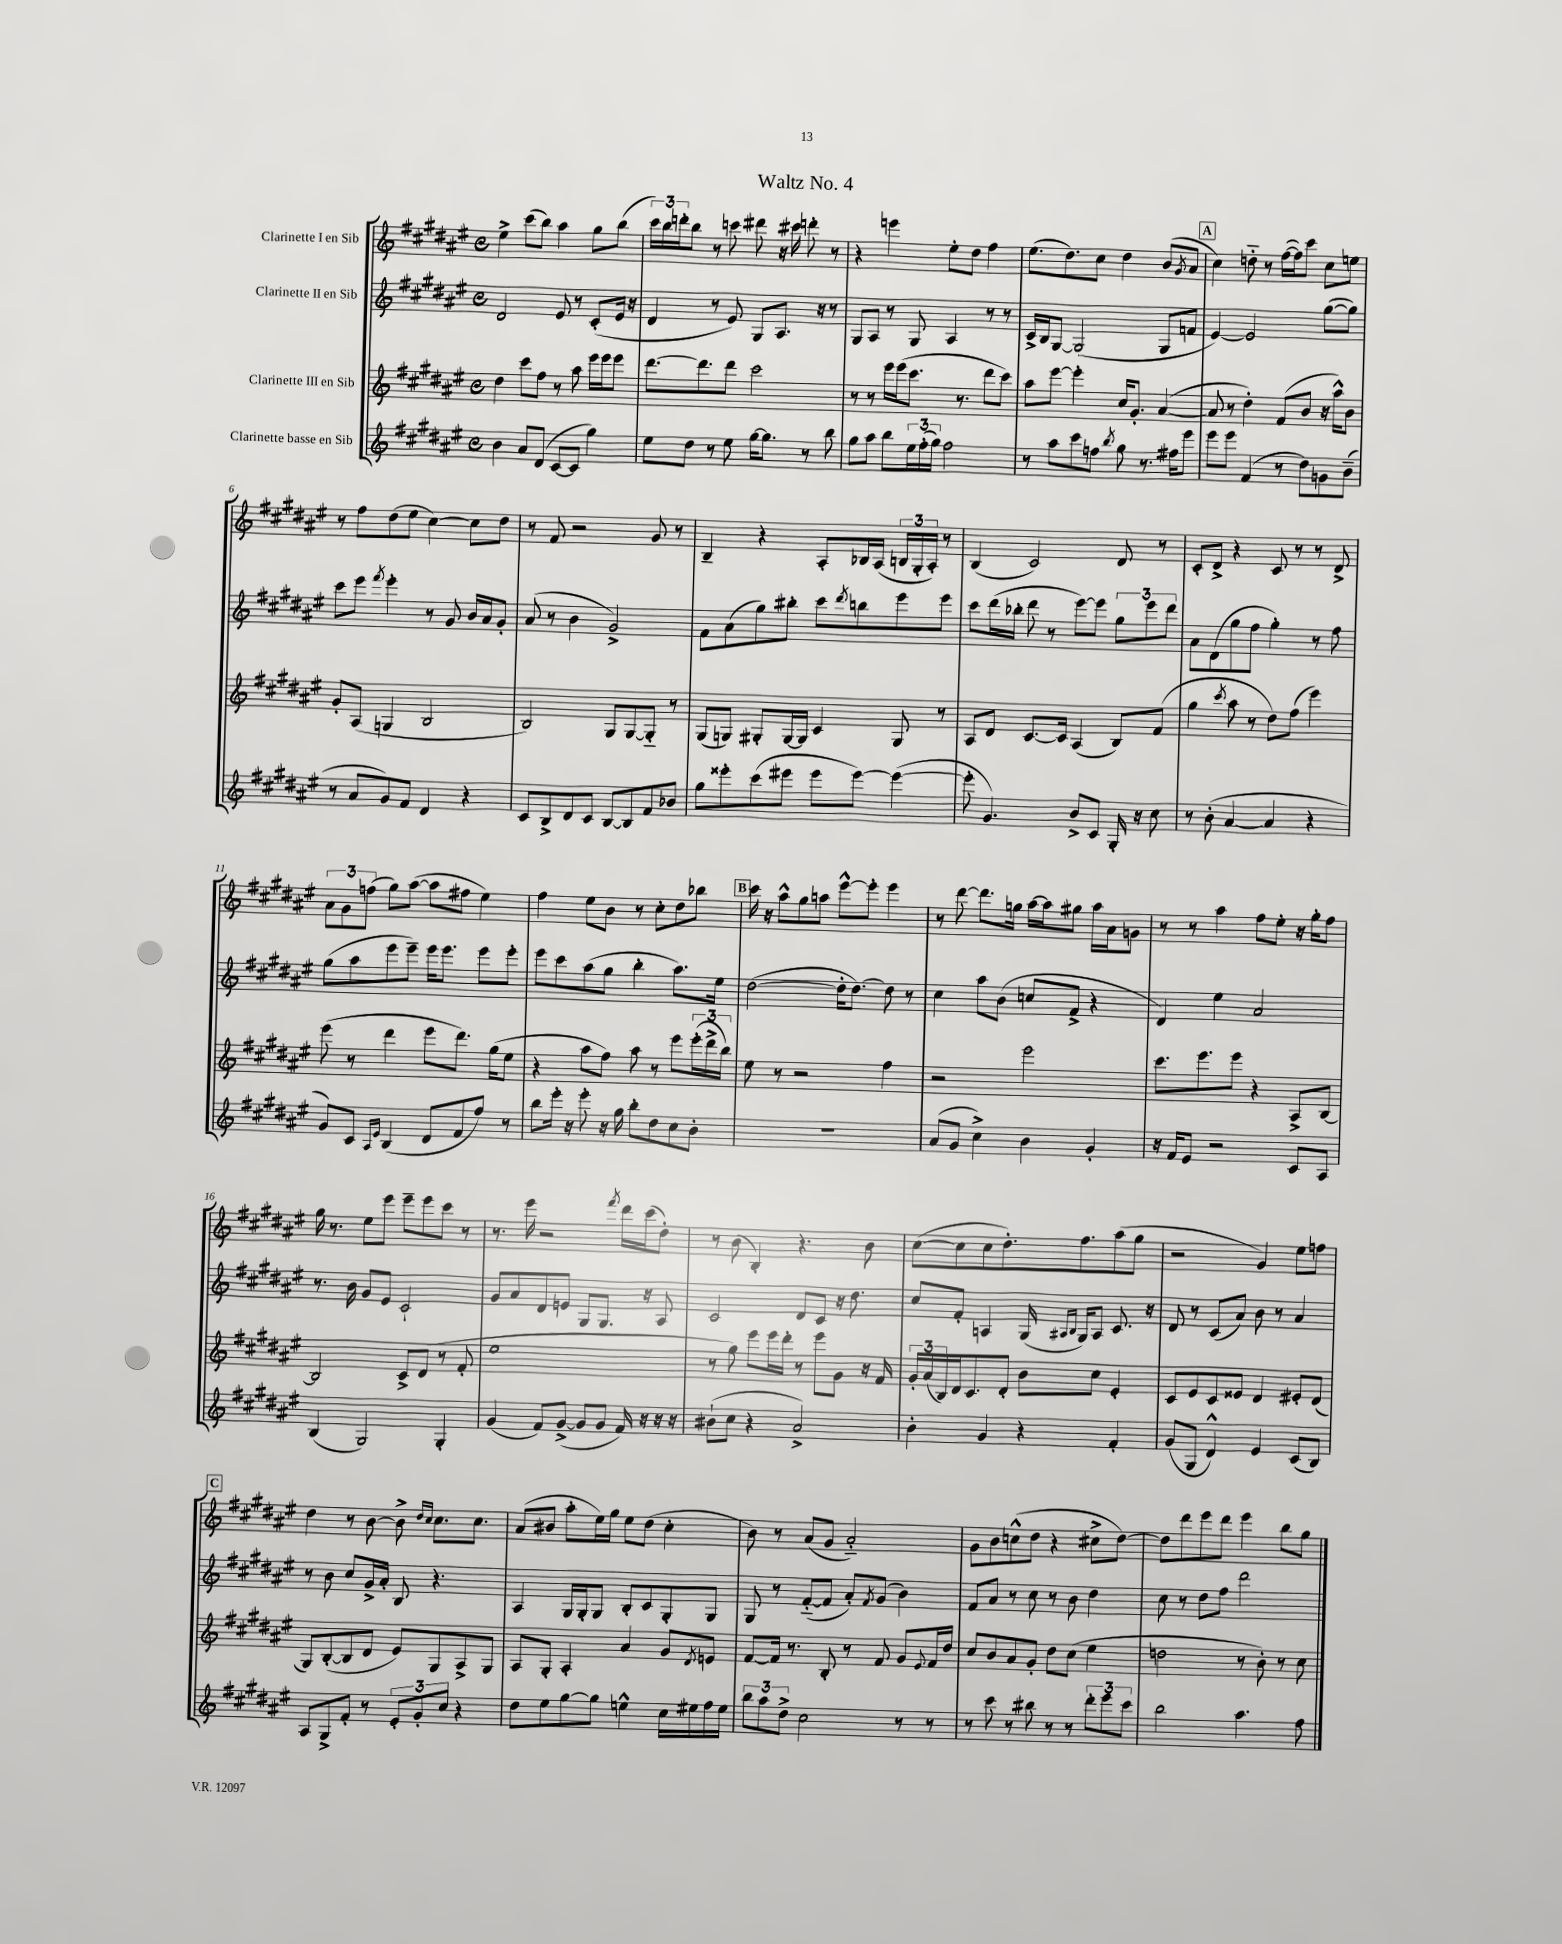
\header { title = "Waltz No. 4" }
<<
\new StaffGroup <<
\new Staff = "s0" \with { instrumentName = "Clarinette I en Sib" } {
    \clef treble \key fis \major \defaultTimeSignature \time 4/4
    eis''4-> cis'''8( b''8) ais''4 gis''8 b''8( |
    \tuplet 3/2 { cis'''16) b''16 d'''16-. } b''8 r8 c'''8 dis'''8 r16 cis'''16 d'''8-. r8 |
    r4 e'''4 eis''8-. dis''8 fis''4 |
    eis''8.( dis''8.) cis''8 dis''4 b'8( \acciaccatura { gis'8 } ais'8 |
    \mark \markup { \box "A" } cis''4) d''8-_ r8 fis''16~( fis''16) cis'''8 cis''8 e''8 |
    r8 fis''8 dis''8( eis''8 cis''4~) cis''8 dis''8 |
    r8 fis'8 r2 gis'8 r8 |
    b4-- r4 ais8-. bes16 ais16( \tuplet 3/2 { b16 gis16-. ais16-.) } r8 |
    b4( cis'2) dis'8 r8 |
    cis'8-. dis'8-> r4 cis'8 r8 r8 dis'8-> |
    \tuplet 3/2 { ais'8 gis'8 f''8( } gis''8) ais''8~( ais''8 fis''8 eis''4) |
    fis''4 eis''8 b'8 r8 cis''8-. dis''8 bes''8 |
    \mark \markup { \box "B" } cis'''16 r16 ais''8-^ gis''8 a''8 eis'''8~-^ eis'''8-. eis'''4 |
    r8 dis'''8~ dis'''8. g''16 ais''16~ ais''16 gis''8 ais''16 ais'16 g'8 |
    r8 r8 ais''4 fis''8 eis''8-. r16 gis''16-. fis''8 |
    gis''16 r8. eis''8 eis'''8 eis'''8-- eis'''8 cis'''8 r8 |
    r8. eis'''16 r2 \acciaccatura { fis'''8 } dis'''16 cis'''16( dis''8-.) |
    r8 b'8( b4-.) r4. b'8 |
    cis''8~( cis''8 cis''8 dis''8.-.) fis''8. ais''8( gis''8 |
    r2 gis'4) eis''8 f''8 |
    \mark \markup { \box "C" } dis''4 r8 b'8~ b'8-> \grace { dis''16 cis''16 } cis''8. cis''8. |
    ais'8( bis'8 ais''8-. eis''16) gis''16 eis''8 dis''8( cis''4-. |
    b'8) r8 ais'8( gis'8 ais'2-_) |
    gis'8 b'8 c''8-^( dis''8 r4 cis''8-> dis''8~) |
    dis''8 dis'''8 eis'''8 dis'''8 eis'''4 b''8 gis''8 \bar "|." |
}
\new Staff = "s1" \with { instrumentName = "Clarinette II en Sib" } {
    \clef treble \key fis \major \defaultTimeSignature \time 4/4
    dis'2 eis'8 r8 cis'8-.( eis'16 r16 |
    dis'4 r8 eis'8) gis8 ais8. r16 r8 |
    gis8 ais8 r8 gis8 ais4 r8 r8 |
    cis'16-> b16 gis8~ gis2( gis8 f'8 |
    \mark \markup { \box "A" } eis'4~) eis'2 gis''8~( gis''8) |
    cis'''8 eis'''8 \acciaccatura { fis'''8 } eis'''4-. r8 gis'8 b'16 ais'16 gis'8-. |
    ais'8( r8 b'4 gis'2->) |
    fis'8 ais'8( gis''8) bis''8-. cis'''8 \acciaccatura { dis'''8 } b''8 eis'''8 eis'''8 |
    cis'''8 dis'''16( bes''16-. dis'''8 r8 eis'''8~) eis'''8 \tuplet 3/2 { gis''8 eis'''8 dis'''8 } |
    ais'8 dis'8( gis''8 fis''8 gis''4-.) r8 fis''8 |
    gis''8( ais''8 eis'''8 eis'''8--) eis'''16 eis'''8. eis'''8 eis'''8-. |
    eis'''8 cis'''8 ais''8( gis''8 b''4-. ais''8.) eis''16 |
    \mark \markup { \box "B" } dis''2~( dis''16-. dis''8.~) dis''8 r8 |
    cis''4 ais''8 b'8( c''8 fis'8-> r4 |
    dis'4) eis''4 ais'2 |
    r8. b'16 gis'8 eis'8 cis'2-! |
    gis'8 ais'8 dis'8 e'8 gis8 gis8. r16 ais8 |
    cis'2 dis'8 cis'8 r16 dis''8. |
    cis''8 fis'8-. a4 gis16( \grace { ais16 b16 } gis16) ais8 cis'8. r16 |
    dis'8 r8 cis'8( ais'8) b'8 r8 ais'4 |
    \mark \markup { \box "C" } r8 b'8 cis''8 gis'16-> ais'16-. b8 r4. |
    ais4 gis16 gis16-. gis8 b8-. cis'8 gis8-. gis8 |
    gis8 r8 fis'8~-_( fis'8 ais'8-.) \acciaccatura { fis'8 } gis'8( b'4) |
    fis'8 ais'8 r8 cis''8 r8 b'8 dis''4 |
    cis''8 r8 dis''8 fis''8 dis'''2 \bar "|." |
}
\new Staff = "s2" \with { instrumentName = "Clarinette III en Sib" } {
    \clef treble \key fis \major \defaultTimeSignature \time 4/4
    dis''4 cis'''8 fis''8 r8 ais''8 eis'''16 eis'''16 eis'''8 |
    dis'''8.~ dis'''8. dis'''8 cis'''2 |
    r8 r8 eis'''16 eis'''16( cis'''8. r8. dis'''8 cis'''8) |
    ais''8 eis'''8~ eis'''4-. cis''16 gis'8.-. ais'4~( |
    \mark \markup { \box "A" } ais'8 r8 dis''4-.) fis'8( b'8 r16 ais''16-^) b'8 |
    gis'8-. ais8( g4 b2 |
    b2) gis8 gis8~ gis8-_ r8 |
    gis8( g8) gis8-. gis16~ gis16 cis'4 gis8 r8 |
    ais8 dis'8 cis'8.~ cis'16 ais4( b8) fis'8( |
    gis''4 \acciaccatura { cis'''8 } ais''8 r8 dis''8) fis''8( eis'''4) |
    eis'''8( r8 dis'''4 eis'''8 dis'''8.) gis''16( eis''8 |
    r4 ais''8 fis''8) ais''8 r8 eis'''8 \tuplet 3/2 { eis'''16-.( dis'''16-> b''16) } |
    \mark \markup { \box "B" } eis''8 r8 r2 fis''4 |
    r2 eis'''2 |
    cis'''8. eis'''8. eis'''8 r4 ais8-> b8~ |
    b2 cis'8-> dis'8( r8 fis'8-. |
    eis''1 |
    r8 gis''8) eis'''8 eis'''16 dis'''16-. r8 eis'''8 gis'8 r16 fis'16 |
    \tuplet 3/2 { gis'16-. ais'16( b16) } dis'16 cis'8. dis'8-. b'8 cis''8 eis'4-. |
    cis'8 eis'8 cis'8 eisis'8 dis'4 eis'8-. dis'8( |
    \mark \markup { \box "C" } gis8) b8~-.( b8 dis'8 eis'8) gis8 ais8-> gis8 |
    ais8 gis8-. ais4-. ais'4 gis'8 \acciaccatura { dis'8 } e'8 |
    fis'8~ fis'16 r8. b8-. r8 fis'8 gis'8 \appoggiatura { eis'8 } fis'16 dis''16 |
    cis''8 b'8 ais'8 gis'8-. dis''8 cis''8( eis''4 |
    d''2 r8 b'8-.) r8 cis''8 \bar "|." |
}
\new Staff = "s3" \with { instrumentName = "Clarinette basse en Sib" } {
    \clef treble \key fis \major \defaultTimeSignature \time 4/4
    b'4 ais'8 dis'8( cis'8~ cis'8 gis''4) |
    eis''8 dis''8 r8 eis''8 gis''16~ gis''8. r8 b''8 |
    gis''8 ais''8 b''8 \tuplet 3/2 { eis''16 fis''16-.( gis''16) } fis''2 |
    r8 ais''8 cis'''8 f''8 \acciaccatura { b''8 } gis''8 r8. fis''16 eis'''8 |
    \mark \markup { \box "A" } eis'''8 eis'''8 fis'4( r8 dis''8) g'8 b'8--( |
    r8 ais'8 gis'8) fis'8 dis'4 r4 |
    cis'8 b8-> dis'8 cis'8 b8~ b8 fis'8 bes'8 |
    gis''8 eisis'''8-. cis'''8( eis'''8 eis'''8 eis'''8~) eis'''4~( |
    eis'''8-. gis'4.) b'8-> cis'8 gis16-. r16 cis''8 |
    r8 b'8-.( ais'4~ ais'4 r4 |
    gis'8) cis'8 \grace { ais16 eis'16 } b4( dis'8 fis'8 fis''8) r8 |
    b''8 eis'''16-. r16 eis'''8-. r16 gis''16 b''8-. dis''8 cis''8 b'8-. |
    \mark \markup { \box "B" } R1 |
    ais'8( gis'8 cis''4->) b'4 gis'4-. |
    r16 fis'16 eis'8 r2 cis'8 ais8 |
    b4( gis2) gis4-. |
    gis'4( fis'8) gis'8~->( gis'8 gis'8 fis'16) r16 r16 r16 |
    bis'8-!( cis''8 r4 ais'2->) |
    b'4-. gis'4 r4 fis'4-. |
    gis'8( gis8 dis'4-^) eis'4 cis'8( b8) |
    \mark \markup { \box "C" } ais8 gis8-> fis'8-. r8 \tuplet 3/2 { eis'8-. gis'8-. cis''8 } r4 |
    dis''8 eis''8 gis''8~ gis''8 e''4-^ cis''16 eis''16 fis''16 eis''16 |
    \tuplet 3/2 { b''8 ais''8 dis''8-> } cis''2 r8 r8 |
    r8 cis'''8 r8 bis''8 r8 r8 \tuplet 3/2 { dis'''8-. eis'''8 cis'''8 } |
    b''2 ais''4. fis''8 \bar "|." |
}
>>
>>
